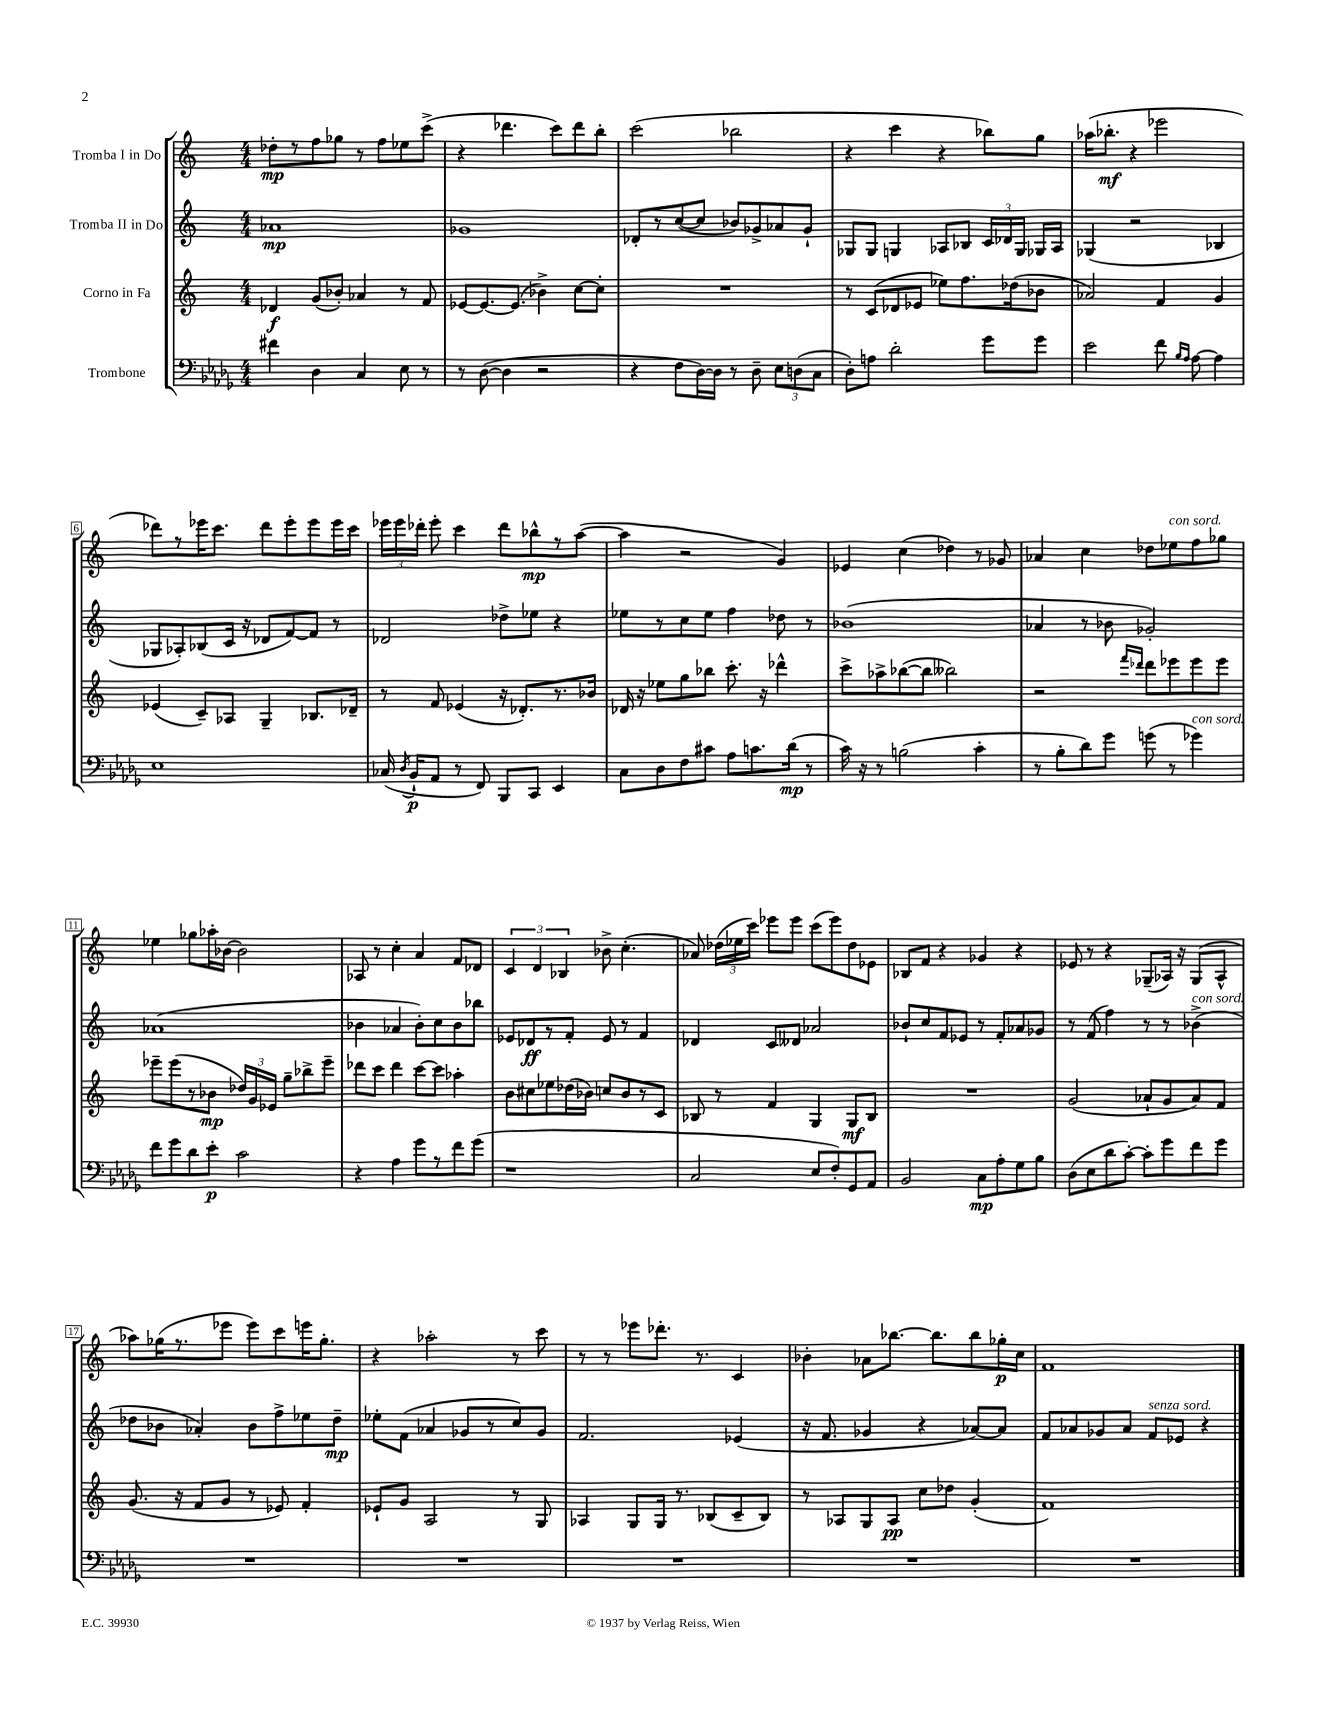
<<
\new StaffGroup <<
\new Staff = "s0" \with { instrumentName = "Tromba I in Do" } {
    \clef treble \key c \major \numericTimeSignature \time 4/4
    \autoBeamOff des''8[-.\mp r8 f''8 ges''8] r8 f''8[ ees''8 c'''8]->( |
    r4 des'''4. c'''8[) des'''8 b''8]-. |
    c'''2( bes''2 |
    r4 c'''4 r4 bes''8[) g''8] |
    aes''16[( bes''8.]-.\mf r4 ees'''2 |
    des'''8[) r8 ees'''16 c'''8.] des'''8[ ees'''8-. ees'''8 ees'''16 c'''16] |
    \tuplet 3/2 { ees'''16[ ees'''16 des'''16]-. } ees'''8-. c'''4 des'''8[ bes''8-^\mp r8 a''8]~( |
    a''4 r2 g'4) |
    ees'4 c''4( des''4) r8 ges'8 |
    aes'4 c''4 des''8[ ees''8^\markup { \italic "con sord." } f''8 ges''8] |
    ees''4 ges''8[ aes''16-. bes'16]~ bes'2 |
    aes8 r8 c''4-. a'4 f'8[ des'8] |
    \tuplet 3/2 { c'4 d'4 bes4 } bes'8-> c''4.-.( |
    aes'8) \tuplet 3/2 { des''16[( ees''16 c'''16]) } ees'''8[ ees'''8] c'''8[( ees'''8) des''8 ees'8] |
    bes8[ f'8] r4 ges'4 r4 |
    ees'8 r8 r4 ges8[--( aes16]) r16 ges8[( aes8]-^ |
    aes''8[) ges''16( r8. ees'''8] ees'''8[) c'''8 e'''16 ges''8.]-. |
    r4 aes''2-. r8 c'''8 |
    r8 r8 ees'''8[ des'''8.]-. r8. c'4 |
    bes'4-. aes'8[ bes''8.]~ bes''8.[ bes''8 ges''16-.\p c''16] |
    f'1 \bar "|." |
}
\new Staff = "s1" \with { instrumentName = "Tromba II in Do" } {
    \clef treble \key c \major \numericTimeSignature \time 4/4
    \autoBeamOff aes'1\mp |
    ges'1 |
    des'8[-. r8 c''8~( c''8] bes'8[) ges'8-> aes'8 ges'8]-! |
    ges8[ ges8] g4 aes8[ bes8] \tuplet 3/2 { c'16[ des'16 g16] } ges16[ aes16] |
    ges4( r2 bes4 |
    ges8[ aes8-.) bes8( c'16] r16 des'8[ f'8~) f'8] r8 |
    des'2 des''8[-> ees''8] r4 |
    ees''8[ r8 c''8 ees''8] f''4 des''8 r8 |
    bes'1( |
    aes'4 r8 bes'8 ges'2-.) |
    aes'1( |
    bes'4 aes'4 bes'8[-.) c''8 bes'8 bes''8] |
    ees'8[ des'8\ff r8 f'8]-. ees'8 r8 f'4 |
    des'4 c'8[ deses'8] aes'2 |
    bes'8[-! c''8 f'8 ees'8] r8 f'8[-. aes'8 ges'8] |
    r8 f'8( f''4) r8 r8 bes'4->^\markup { \italic "con sord." }( |
    des''8[ bes'8] aes'4-.) bes'8[ f''8-> ees''8 des''8]--\mp |
    ees''8[-. f'8]( aes'4 ges'8[ r8 c''8) ges'8] |
    f'2. ees'4( |
    r16 f'8. ges'4 r4 aes'8[~) aes'8] |
    f'8[ aes'8 ges'8 aes'8] f'8[^\markup { \italic "senza sord." } ees'8] r4 \bar "|." |
}
\new Staff = "s2" \with { instrumentName = "Corno in Fa" } {
    \clef treble \key c \major \numericTimeSignature \time 4/4
    \autoBeamOff des'4\f g'8[( bes'8]-.) aes'4 r8 f'8 |
    ees'8[~ ees'8.~ ees'8.]( bes'4->) c''8[~ c''8]-. |
    R1 |
    r8 c'8[( des'8 ees'8] ees''8[) f''8. des''16( bes'8] |
    aes'2) f'4 g'4 |
    ees'4( c'8[--) aes8] g4-- bes8.[ des'16]-- |
    r8 f'8 ees'4( r16 des'8.[-.) r8. bes'16] |
    des'16 r16 ees''8[ g''8 bes''8] c'''8.-. r16 des'''4-^ |
    c'''8[-> aes''8-> bes''8~( bes''8] beses''2) |
    r2 \grace { f'''16[ des'''16] } des'''8[ ees'''8 ees'''8 ees'''8] |
    ees'''8[-- ees'''8( r8 bes'8]\mp \tuplet 3/2 { des''16[) g'16 ees'16] } g''8[-- bes''8-> ees'''8]-- |
    des'''8[ c'''8] des'''4 c'''8[~ c'''8] aes''4-. |
    b'8[ cis''8 ees''8 des''16( bes'16]) c''8[ bes'8 r8 c'8] |
    bes8 r8 f'4 g4 g8[\mf bes8] |
    R1 |
    g'2( aes'8[-! g'8 aes'8) f'8] |
    g'8.( r16 f'8[ g'8] r8 ees'8) f'4-. |
    ees'8[-! g'8] a2 r8 g8 |
    aes4 g8[ g16] r8. bes8[( c'8-- bes8]) |
    r8 aes8[ g8 aes8]\pp c''8[ des''8] g'4-.( |
    f'1) \bar "|." |
}
\new Staff = "s3" \with { instrumentName = "Trombone" } {
    \clef bass \key des \major \numericTimeSignature \time 4/4
    \autoBeamOff fis'4 des4 c4 ees8 r8 |
    r8 des8~( des4 r2 |
    r4 f8[ des16~) des16] r8 des8-- \tuplet 3/2 { ees8[ d8( c8] } |
    des8[-.) a8] des'2-. ges'8[ ges'8] |
    ees'2 f'8 \grace { bes16[ aes16] } aes8~ aes4 |
    ees1 |
    ces16( \acciaccatura { des8 } bes,16[-!\p aes,8] r8 f,8) bes,,8[ c,8] ees,4 |
    c8[ des8 f8 cis'8] aes8[ c'8. des'16]\mp( r8 |
    c'16) r16 r8 b2( c'4-. |
    r8 bes8[-. des'8) ges'8] g'8( r8 ges'4^\markup { \italic "con sord." }) |
    f'8[ ges'8 des'8 ees'8]-.\p c'2 |
    r4 aes4 ges'8[ r8 f'8 ges'8]( |
    r1 |
    c2 ees8[ f8-.) ges,8 aes,8] |
    bes,2 c8[\mp aes8-. ges8 bes8] |
    des8[( ees8 des'8 c'8]~-.) c'8[-. ges'8 f'8 ges'8] |
    R1 |
    R1 |
    R1 |
    R1 |
    R1 \bar "|." |
}
>>
>>
\layout { \context { \Score \override BarNumber.stencil = #(make-stencil-boxer 0.1 0.3 ly:text-interface::print) } }
